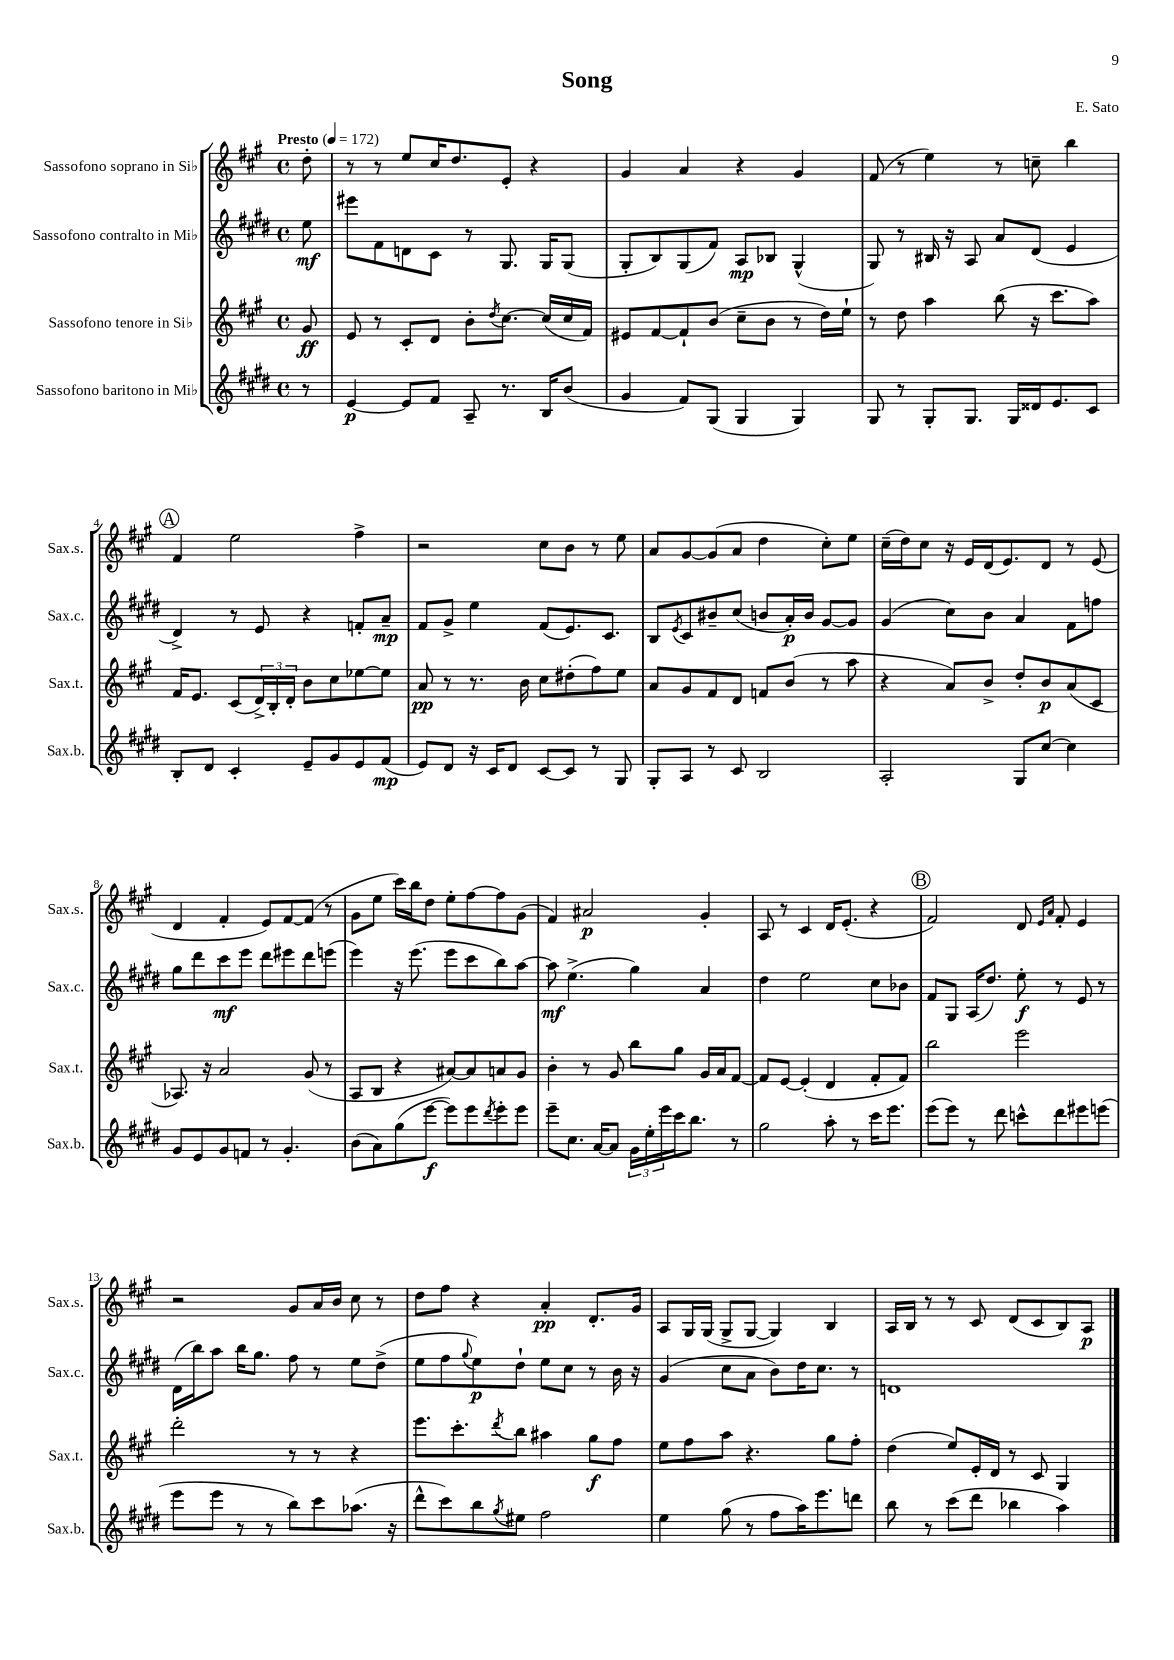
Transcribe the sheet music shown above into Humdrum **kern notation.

**kern	**dynam	**kern	**dynam	**kern	**dynam	**kern	**dynam
*part4	*part4	*part3	*part3	*part2	*part2	*part1	*part1
*staff4	*staff4	*staff3	*staff3	*staff2	*staff2	*staff1	*staff1
*I"Sassofono baritono in Mi♭	*	*I"Sassofono tenore in Si♭	*	*I"Sassofono contralto in Mi♭	*	*I"Sassofono soprano in Si♭	*
*I'Sax.b.	*	*I'Sax.t.	*	*I'Sax.c.	*	*I'Sax.s.	*
*clefG2	*	*clefG2	*	*clefG2	*	*clefG2	*
*k[f#c#g#d#]	*	*k[f#c#g#]	*	*k[f#c#g#d#]	*	*k[f#c#g#]	*
*M4/4	*	*M4/4	*	*M4/4	*	*M4/4	*
*met(c)	*	*met(c)	*	*met(c)	*	*met(c)	*
*MM172	*	*MM172	*	*MM172	*	*MM172	*
=	=	=	=	=	=	=	=
!	!	!	!	!	!	!LO:TX:a:B:t=Presto	!
8r	.	8g#/	ff	8ee\	mf	8dd'\	.
=1	=1	=1	=1	=1	=1	=1	=1
[4e/	p	8e/	.	8eee#X\L	.	8r	.
.	.	8r	.	8f#\	.	8r	.
8e/L]	.	8c#'/L	.	8dn\	.	8ee/L	.
8f#/J	.	8d/J	.	8c#\J	.	16cc#/K	.
.	.	.	.	.	.	8.dd/	.
8A~/	.	8b'\L	.	8r	.	.	.
.	.	8qdd/	.	.	.	.	.
8.r	.	[8.cc#\J	.	8.G#/	.	8e'/J	.
.	.	.	.	.	.	4r	.
16B/KL	.	(16cc#/LL]	.	16G#/KL	.	.	.
(8b/J	.	16cc#/	.	(8G#/J	.	.	.
.	.	16f#/JJ)	.	.	.	.	.
=2	=2	=2	=2	=2	=2	=2	=2
4g#/	.	8e#X/L	.	8G#'/L	.	4g#/	.
.	.	[8f#/	.	8B/)	.	.	.
8f#/L)	.	8f#`/]	.	(8G#/	.	4a/	.
(8G#/J	.	(8b/J	.	8f#/J)	.	.	.
4G#/	.	8cc#~\L	.	8A/L	mp	4r	.
.	.	8b\J	.	8B-X/J	.	.	.
4G#/)	.	8r	.	(4G#^^/	.	4g#/	.
.	.	16dd\LL)	.	.	.	.	.
.	.	16ee`\JJ	.	.	.	.	.
=3	=3	=3	=3	=3	=3	=3	=3
8G#/	.	8r	.	8G#/)	.	(8f#/	.
8r	.	8dd\	.	8r	.	8r	.
8G#'/L	.	4aa\	.	16B#X/	.	4ee\)	.
.	.	.	.	16r	.	.	.
8.G#/J	.	.	.	8A/	.	.	.
.	.	(8bb\	.	8a/L	.	8r	.
16G#/LL	.	.	.	.	.	.	.
16d##X/J	.	16r	.	(8d#/J	.	8ccn~\	.
8.e/	.	8.ccc#\L	.	.	.	.	.
.	.	.	.	4e/	.	4bb\	.
8c#/J	.	8aa\J)	.	.	.	.	.
!!LO:LB:g=z
!!LO:REH:place=s1:t=A
=4	=4	=4	=4	=4	=4	=4	=4
8B'/L	.	16f#/KL	.	4d#^/)	.	4f#/	.
.	.	8.e/J	.	.	.	.	.
8d#/J	.	.	.	.	.	.	.
4c#'/	.	(8c#/L	.	8r	.	2ee\	.
.	.	24d^/L)	.	8e/	.	.	.
.	.	24B'/	.	.	.	.	.
.	.	24d'/JJ	.	.	.	.	.
8e~/L	.	8b\L	.	4r	.	.	.
8g#/	.	8cc#\	.	.	.	.	.
8e/	.	[8ee-X\	.	8fn'/L	.	4ff#^\	.
(8f#/J	mp	8ee-\J]	.	8a~/J	mp	.	.
=5	=5	=5	=5	=5	=5	=5	=5
8e/L)	.	8a/	pp	8f#/L	.	2r	.
8d#/J	.	8r	.	8g#^/J	.	.	.
16r	.	8.r	.	4ee\	.	.	.
16c#/KL	.	.	.	.	.	.	.
8d#/J	.	.	.	.	.	.	.
.	.	16b\	.	.	.	.	.
[8c#/L	.	8cc#\L	.	(8f#/L	.	8cc#\L	.
8c#/J]	.	(8dd#X'\	.	8.e/)	.	8b\J	.
8r	.	8ff#\)	.	.	.	8r	.
.	.	.	.	8.c#/J	.	.	.
8G#/	.	8ee\J	.	.	.	8ee\	.
=6	=6	=6	=6	=6	=6	=6	=6
8G#'/L	.	8a/L	.	8B/L	.	8a/L	.
.	.	.	.	8qe/	.	.	.
8A/J	.	8g#/	.	8c#/	.	[8g#/	.
8r	.	8f#/	.	8b#X~/	.	(8g#/]	.
8c#/	.	8d/J	.	(8cc#/J	.	8a/J	.
2B/	.	8fn/L	.	8bn/L	.	4dd\	.
.	.	(8b/J	.	16a'/L)	p	.	.
.	.	.	.	16b/JJ	.	.	.
.	.	8r	.	[8g#/L	.	8cc#'\L)	.
.	.	8aa\	.	8g#/J]	.	8ee\J	.
=7	=7	=7	=7	=7	=7	=7	=7
2A'/	.	4r	.	(4g#/	.	(16cc#~\LL	.
.	.	.	.	.	.	16dd\J)	.
.	.	.	.	.	.	8cc#\J	.
.	.	8a/L)	.	8cc#\L)	.	16r	.
.	.	.	.	.	.	16e/LL	.
.	.	8b^/J	.	8b\J	.	(16d/J	.
.	.	.	.	.	.	8.e/)	.
8G#/L	.	8dd'/L	.	4a/	.	.	.
[8cc#/J	.	8b/	p	.	.	8d/J	.
4cc#\]	.	(8a/	.	8f#\L	.	8r	.
.	.	8c#/J	.	8ffn\J	.	(8e/	.
!!LO:LB:g=z
=8	=8	=8	=8	=8	=8	=8	=8
8g#/L	.	8.A-X/)	.	8gg#\L	.	4d/	.
8e/	.	.	.	8ddd#\	.	.	.
.	.	16r	.	.	.	.	.
8g#/	.	2a/	.	8ccc#\	mf	4f#'/	.
8fn/J	.	.	.	8eee\J	.	.	.
8r	.	.	.	8ddd#\L	.	8e/L)	.
4.g#'/	.	.	.	8eee#X\	.	[8f#/	.
.	.	(8g#/	.	8ddd#\	.	(8f#/J]	.
.	.	8r	.	(8eeen\J	.	8r	.
=9	=9	=9	=9	=9	=9	=9	=9
(8b\L	.	8A/L	.	4eee\)	.	8g#\L	.
8a\)	.	8B/J	.	.	.	8ee\J	.
(8gg#\	.	4r	.	16r	.	16ccc#\LL)	.
.	.	.	.	(8.eee\	.	16bb\J	.
[8eee\J	f	.	.	.	.	8dd\J	.
8eee\L])	.	[8a#X/L)	.	8eee\L	.	8ee'\L	.
8eee\	.	8a#/]	.	8ccc#\	.	[8ff#\	.
8qddd#/	.	.	.	.	.	.	.
8eee'\	.	8an/	.	8bb\)	.	8ff#\]	.
8eee\J	.	8g#/J	.	[8aa\J	.	(8g#\J	.
=10	=10	=10	=10	=10	=10	=10	=10
8eee~\L	.	4b'\	.	8aa\]	mf	4f#/)	.
8.cc#\J	.	.	.	(4.ee^\	.	.	.
.	.	8r	.	.	.	2a#X/	p
[16a/KL	.	.	.	.	.	.	.
8a/J]	.	8g#/	.	.	.	.	.
24g#\LL	.	8bb\L	.	4gg#\)	.	.	.
24ee'\	.	.	.	.	.	.	.
24eee\	.	.	.	.	.	.	.
16ccc#\J	.	8gg#\J	.	.	.	.	.
8.bb\J	.	.	.	.	.	.	.
.	.	16g#/LL	.	4a/	.	4g#'/	.
.	.	16a/J	.	.	.	.	.
8r	.	[8f#/J	.	.	.	.	.
=11	=11	=11	=11	=11	=11	=11	=11
2gg#\	.	8f#/L]	.	4dd#\	.	8A/	.
.	.	[8e/J	.	.	.	8r	.
.	.	(4e'/]	.	2ee\	.	4c#/	.
8aa'\	.	4d/	.	.	.	16d/KL	.
.	.	.	.	.	.	(8.e'/J	.
8r	.	.	.	.	.	.	.
16ccc#\KL	.	8f#'/L	.	8cc#\L	.	4r	.
8.eee\J	.	.	.	.	.	.	.
.	.	8f#/J)	.	8b-X\J	.	.	.
!!LO:REH:place=s1:t=B
=12	=12	=12	=12	=12	=12	=12	=12
(8eee\L	.	2bb\	.	8f#/L	.	2f#/)	.
8eee\J)	.	.	.	8G#/J	.	.	.
8r	.	.	.	(16A/KL	.	.	.
.	.	.	.	8.dd#/J)	.	.	.
8ddd#\	.	.	.	.	.	.	.
8cccn^^\L	.	2eee\	.	8ee'\	f	8d/	.
.	.	.	.	.	.	16qqe/LL	.
.	.	.	.	.	.	16qqa/JJ	.
8ddd#\	.	.	.	8r	.	8f#'/	.
8eee#X\	.	.	.	8e/	.	4e/	.
(8eeen\J	.	.	.	8r	.	.	.
!!LO:LB:g=z
=13	=13	=13	=13	=13	=13	=13	=13
8eee\L	.	2ddd'\	.	(16d#\LL	.	2r	.
.	.	.	.	16bb\J)	.	.	.
8eee\J	.	.	.	8aa\J	.	.	.
8r	.	.	.	16bb\KL	.	.	.
.	.	.	.	8.gg#\J	.	.	.
8r	.	.	.	.	.	.	.
8bb\L)	.	8r	.	8ff#\	.	8g#/L	.
8ccc#\	.	8r	.	8r	.	16a/L	.
.	.	.	.	.	.	16b/JJ	.
(8.aa-X\J	.	4r	.	8ee\L	.	8cc#\	.
.	.	.	.	(8dd#^\J	.	8r	.
16r	.	.	.	.	.	.	.
=14	=14	=14	=14	=14	=14	=14	=14
8ddd#^^\L	.	8.eee\L	.	8ee\L	.	8dd\L	.
8ccc#\)	.	.	.	8ff#\	.	8ff#\J	.
.	.	8.ccc#'\	.	.	.	.	.
.	.	.	.	8qqgg#/	.	.	.
8bb\	.	.	.	8ee\)	p	4r	.
8qgg#/	.	8qddd/	.	.	.	.	.
8ee#X\J	.	8bb\J	.	8dd#`\J	.	.	.
2ff#\	.	4aa#X\	.	8ee\L	.	4a'/	pp
.	.	.	.	8cc#\J	.	.	.
.	.	8gg#\L	f	8r	.	8.d'/L	.
.	.	8ff#\J	.	16b\	.	.	.
.	.	.	.	16r	.	16g#/Jk	.
=15	=15	=15	=15	=15	=15	=15	=15
4ee\	.	8ee\L	.	(4g#/	.	8A/L	.
.	.	8ff#\	.	.	.	16G#/L	.
.	.	.	.	.	.	(16G#/JJ	.
(8gg#\	.	8aa\J	.	8cc#\L	.	8G#^/L	.
8r	.	4.r	.	8a\J	.	[8G#/J	.
8ff#\L	.	.	.	8b\L)	.	4G#/])	.
16aa\K)	.	.	.	16dd#\K	.	.	.
8.eee\	.	.	.	8.cc#\J	.	.	.
.	.	8gg#\L	.	.	.	4B/	.
8dddn\J	.	8ff#'\J	.	8r	.	.	.
=16	=16	=16	=16	=16	=16	=16	=16
8bb\	.	(4dd\	.	1dn	.	16A/LL	.
.	.	.	.	.	.	16B/JJ	.
8r	.	.	.	.	.	8r	.
(8ccc#\L	.	8ee/L)	.	.	.	8r	.
8ddd#\J	.	16e'/L	.	.	.	8c#/	.
.	.	16d/JJ	.	.	.	.	.
4bb-X\	.	8r	.	.	.	(8d/L	.
.	.	8c#/	.	.	.	8c#/	.
4aa\)	.	4G#/	.	.	.	8B/)	.
.	.	.	.	.	.	8A/J	p
==	==	==	==	==	==	==	==
*-	*-	*-	*-	*-	*-	*-	*-
